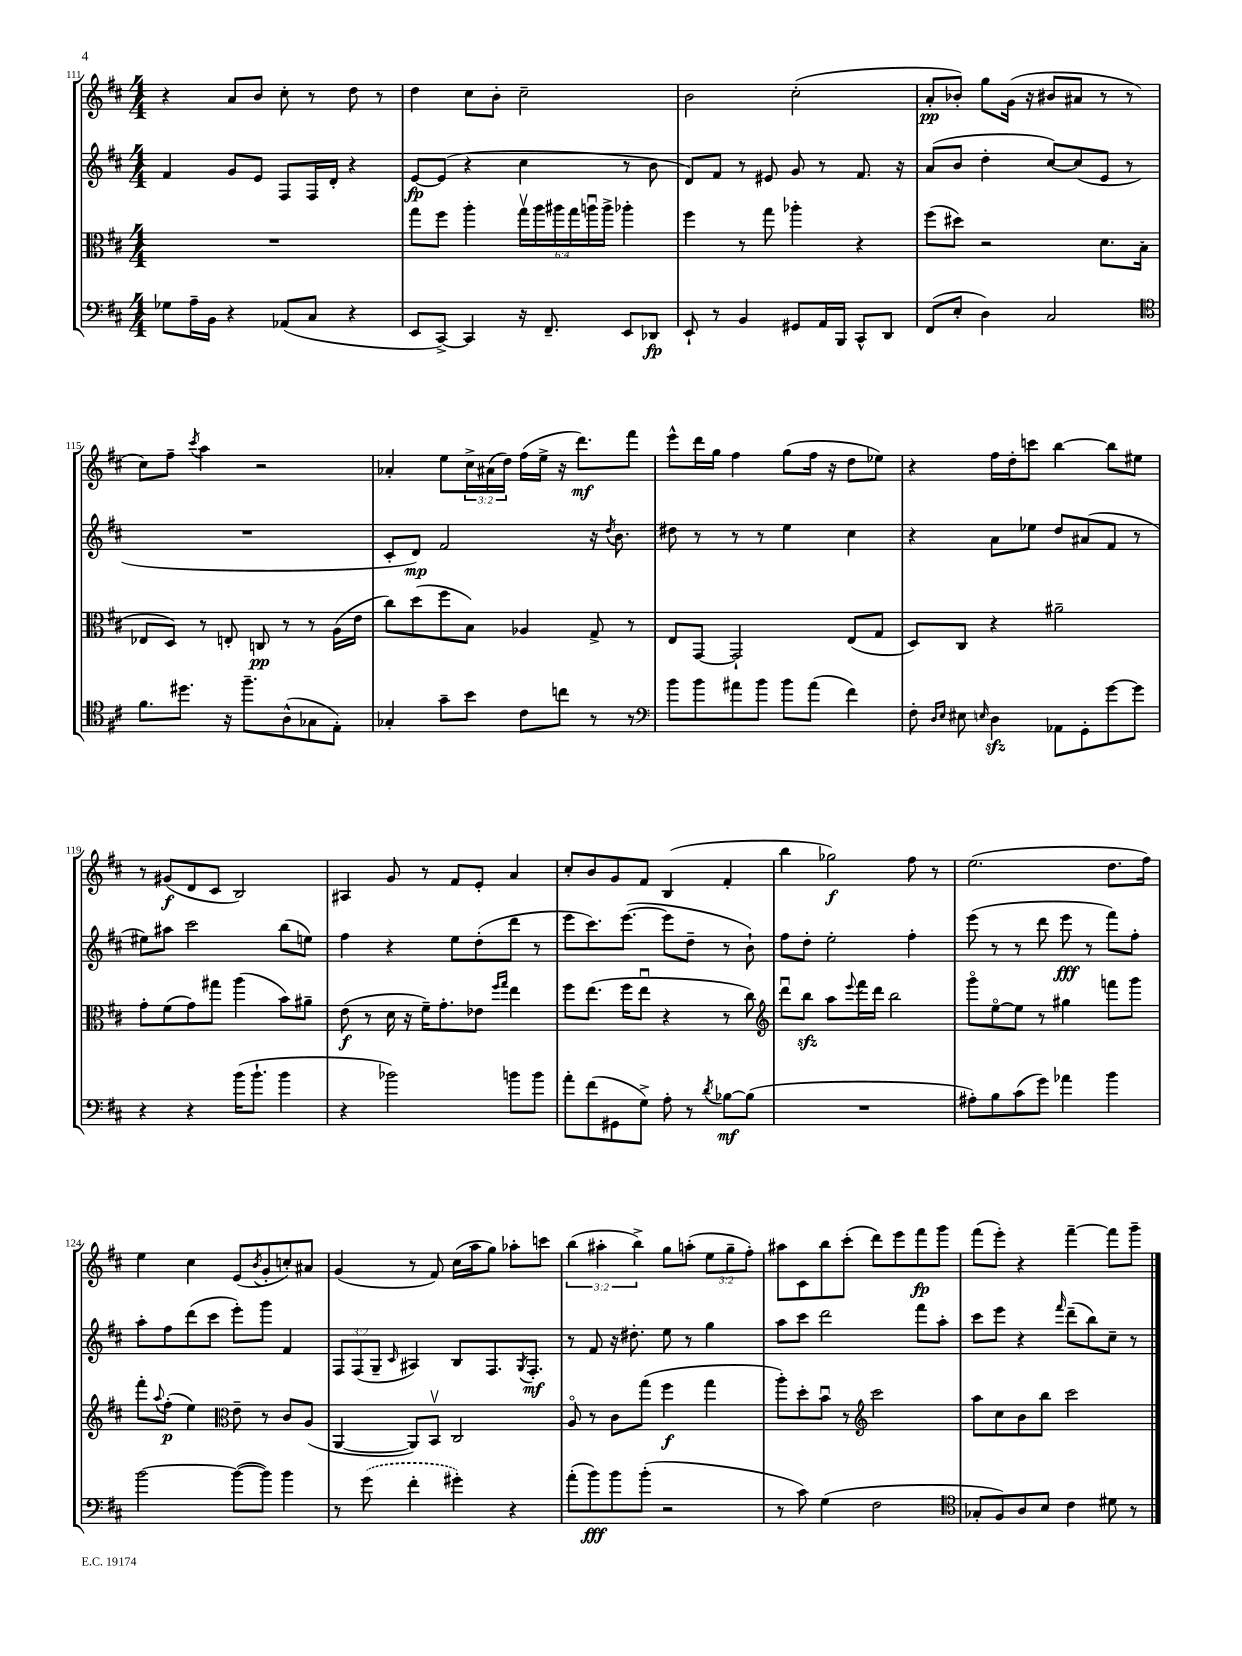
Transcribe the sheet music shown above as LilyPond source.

<<
\new StaffGroup <<
\new Staff = "s0" {
    \clef treble \key d \major \numericTimeSignature \time 4/4 \override Staff.TupletNumber.text = #tuplet-number::calc-fraction-text
    r4 a'8 b'8 cis''8-. r8 d''8 r8 |
    d''4 cis''8 b'8-. cis''2-- |
    b'2 cis''2-.( |
    a'8-.\pp bes'8-.) g''8 g'16( r16 bis'8 ais'8 r8 r8 |
    cis''8) fis''8-- \acciaccatura { cis'''8 } a''4 r2 |
    aes'4-. e''8 \tuplet 3/2 { cis''16-> ais'16( d''16) } fis''16( e''16-> r16 d'''8.\mf) fis'''8 |
    e'''8-^ d'''16 g''16 fis''4 g''8( fis''16 r16 d''8 ees''8) |
    r4 fis''16 d''16-. c'''8 b''4~ b''8 eis''8 |
    r8 gis'8\f( d'8 cis'8 b2) |
    ais4 g'8 r8 fis'8 e'8-. a'4 |
    cis''8-. b'8 g'8 fis'8 b4( fis'4-. |
    b''4 ges''2\f) fis''8 r8 |
    e''2.( d''8. fis''16) |
    e''4 cis''4 e'8( \acciaccatura { b'8 } g'8-. c''8-.) ais'8 |
    g'4( r8 fis'8) cis''16( a''16 g''8) aes''8-. c'''8 |
    \tuplet 3/2 { b''4( ais''4-. b''4->) } g''8 a''8-.( \tuplet 3/2 { e''8 g''8-- fis''8-.) } |
    ais''8 cis'8 b''8 cis'''8-.( d'''8) e'''8 fis'''8\fp g'''8 |
    fis'''8( e'''8-.) r4 fis'''4~-- fis'''8 g'''8-- \bar "|." |
}
\new Staff = "s1" {
    \clef treble \key d \major \numericTimeSignature \time 4/4 \override Staff.TupletNumber.text = #tuplet-number::calc-fraction-text
    fis'4 g'8 e'8 fis8 fis16 d'16-. r4 |
    e'8~\fp e'8( r4 cis''4 r8 b'8 |
    d'8) fis'8 r8 eis'8 g'8 r8 fis'8. r16 |
    a'8( b'8 d''4-. cis''8~) cis''8( e'8 r8 |
    R1 |
    cis'8-. d'8\mp) fis'2 r16 \acciaccatura { d''8 } b'8. |
    dis''8 r8 r8 r8 e''4 cis''4 |
    r4 a'8 ees''8 d''8 ais'8( fis'8 r8 |
    eis''8) ais''8 cis'''2 b''8( e''8) |
    fis''4 r4 e''8 d''8-.( d'''8 r8 |
    e'''8 cis'''8.) e'''8.~( e'''8 d''8-- r8 b'8-!) |
    fis''8 d''8-. e''2-. fis''4-. |
    e'''8( r8 r8 d'''8 e'''8\fff r8 fis'''8) fis''8-. |
    a''8-. fis''8 d'''8( cis'''8 e'''8-.) g'''8 fis'4 |
    \tuplet 3/2 { fis8 fis8( g8-- } \grace { cis'16 } ais4) b8 fis8. \acciaccatura { g8 } fis8.-.\mf |
    r8 fis'8 r16 dis''8.-. e''8 r8 g''4 |
    a''8 cis'''8 d'''2 fis'''8 a''8-. |
    cis'''8 e'''8 r4 \grace { fis'''16 } d'''8--( b''8) cis''8-- r8 \bar "|." |
}
\new Staff = "s2" {
    \clef alto \key d \major \numericTimeSignature \time 4/4 \override Staff.TupletNumber.text = #tuplet-number::calc-fraction-text
    R1 |
    g''8 fis''8 a''4-. \tuplet 6/4 { g''16\upbow a''16 ais''16 g''16 a''16\downbow a''16-> } aes''4-. |
    fis''4 r8 g''8 aes''4-. r4 |
    fis''8( dis''8) r2 d'8. b16( |
    ees8 d8) r8 e8-. c8\pp r8 r8 a16( e'16 |
    cis''8) d''8( fis''8 b8) aes4 g8-> r8 |
    e8 g,8~ g,2-! e8( g8 |
    d8) cis8 r4 ais'2-- |
    g'8-. fis'8( g'8) gis''8 a''4( b'8) ais'8-- |
    e'8\f( r8 d'16 r16 fis'16--) g'8.-. ees'8 \grace { fis''16 g''16 } e''4 |
    fis''8 e''8.( fis''16 e''8\downbow r4 r8 cis''8) |
    \clef treble d'''8\downbow b''8\sfz a''8 \appoggiatura { e'''8 } fis'''16 d'''16 b''2 |
    g'''8\flageolet e''8~\flageolet e''8 r8 gis''4 f'''8 g'''8 |
    fis'''8-. \appoggiatura { a''8 } fis''8-.\p( e''4) \clef alto e'8-- r8 cis'8 a8( |
    a,4~ a,8) b,8\upbow cis2 |
    a8\flageolet r8 cis'8 g''8( fis''4\f g''4 |
    a''8-.) d''8-. b'8\downbow r8 \clef treble cis'''2 |
    a''8 cis''8 b'8 b''8 cis'''2 \bar "|." |
}
\new Staff = "s3" {
    \clef bass \key d \major \numericTimeSignature \time 4/4
    ges8 a16-- b,16 r4 aes,8( cis8 r4 |
    e,8 cis,8~->) cis,4 r16 fis,8.-- e,8 des,8\fp |
    e,8-! r8 b,4 gis,8 a,16 b,,16 cis,8-^ d,8 |
    fis,8( e8-. d4) cis2 |
    \clef tenor fis'8. dis''8. r16 fis''8.-- a8-^( ges8 e8-.) |
    ges4-. g'8-- b'8 cis'8 c''8 r8 r8 |
    \clef bass b'8 b'8 ais'8 b'8 b'8 ais'8( fis'4) |
    fis8-. \grace { d16 e16 } eis8 \grace { e16 } d4\sfz aes,8 g,8-. g'8~ g'8 |
    r4 r4 b'16( b'8.-! b'4 |
    r4 bes'2) b'8 b'8 |
    a'8-. fis'8( gis,8 g8->) a8-. r8 \acciaccatura { d'8 } bes8~\mf bes8( |
    R1 |
    ais8-.) b8 cis'8( g'8) aes'4 b'4 |
    b'2~ b'8~( b'8) b'4 |
    r8 \once \slurDashed g'8( fis'4-. gis'4-.) r4 |
    a'8-.( b'8\fff) b'8 b'8-.( r2 |
    r8 cis'8) g4( fis2 |
    \clef tenor ges8-. fis8) a8 b8 cis'4 dis'8 r8 \bar "|." |
}
>>
>>
\layout { \context { \Score currentBarNumber = #111 } }
